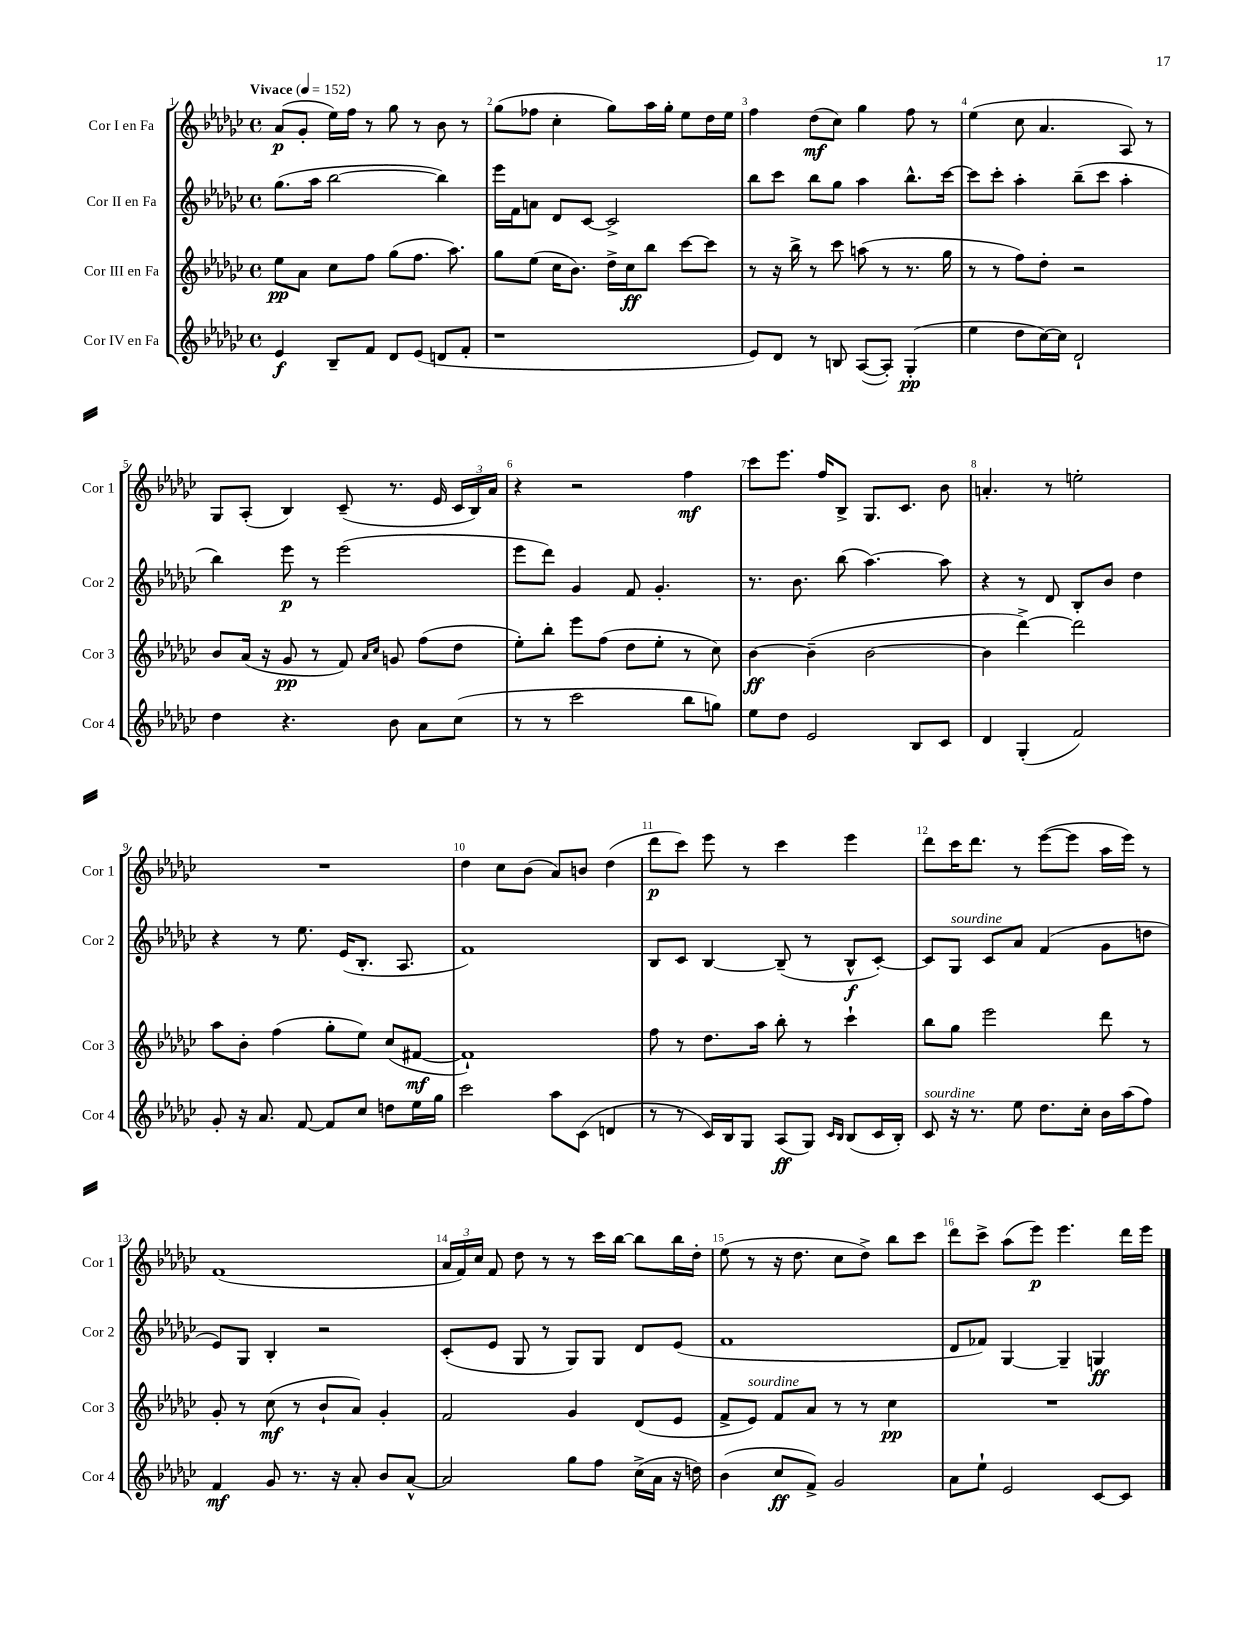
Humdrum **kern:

**kern	**kern	**kern	**kern
*staff4	*staff3	*staff2	*staff1
*clefG2	*clefG2	*clefG2	*clefG2
*k[b-e-a-d-g-c-]	*k[b-e-a-d-g-c-]	*k[b-e-a-d-g-c-]	*k[b-e-a-d-g-c-]
*M4/4	*M4/4	*M4/4	*M4/4
*met(c)	*met(c)	*met(c)	*met(c)
*MM152	*MM152	*MM152	*MM152
4e-/	8ee-\L	(8.gg-\L	(8a-/L
.	8a-\J	.	8g-'/J
.	.	16aa-\Jk	.
8B-~/L	8cc-\L	[2bb-\	16ee-\LL)
.	.	.	16ff\JJ
8f/J	8ff\J	.	8r
8d-/L	(8gg-\L	.	8gg-\
(8e-/J	8.ff\J	.	8r
8d/L	.	4bb-\])	8b-\
.	8.aa-\)	.	.
8f'/J	.	.	8r
=	=	=	=
1r	8gg-\L	16eee-\LL	(8gg-\L
.	.	16f\J	.
.	(8ee-\J	8a\J	8ff-\J
.	16cc-\LK	8d-/L	4cc-'\
.	8.b-\J)	.	.
.	.	[8c-/J	.
.	16dd-^\LL	2c-^/]	8gg-\L)
.	16cc-\J	.	.
.	8bb-\J	.	16aa-\L
.	.	.	16gg-'\JJ
.	[8ccc-\L	.	8ee-\L
.	8ccc-\]J	.	16dd-\L
.	.	.	16ee-\JJ
=	=	=	=
8e-/L)	8r	8bb-\L	4ff\
8d-/J	16r	8ccc-\J	.
.	16bb-^\	.	.
8r	8r	8bb-\L	(8dd-\L
8B/	8ccc-\	8gg-\J	8cc-\J)
([8A-/L	(8aa\	4aa-\	4gg-\
8A-'/]J)	8r	.	.
(4G-'/	8.r	8.bb-^^\L	8ff\
.	.	.	8r
.	16gg-\	[16ccc-\Jk	.
=	=	=	=
4ee-\	8r	8ccc-\]L	(4ee-\
.	8r	8ccc-'\J	.
8dd-\L	8ff\L)	4aa-'\	8cc-\
[16cc-\L)	8dd-'\J	.	4.a-/
16cc-\]JJ	.	.	.
2d-`/	2r	(8bb-~\L	.
.	.	8ccc-\J	.
.	.	4aa-'\	8A-/)
.	.	.	8r
=	=	=	=
4dd-\	8b-/L	4bb-\)	8G-/L
.	(16a-/Jk	.	(8A-'/J
.	16r	.	.
4.r	8g-/	8eee-\	4B-/)
.	8r	8r	.
.	8f/)	(2eee-\	(8c-~/
.	16qqa-/LL	.	.
.	16qqcc-/JJ	.	.
8b-\	8g/	.	8.r
8a-\L	(8ff\L	.	.
.	.	.	16e-/
(8cc-\J	8dd-\J	.	24c-/LL
.	.	.	24B-/)
.	.	.	24a-/JJ
=	=	=	=
8r	8ee-'\L)	8eee-\L	4r
8r	8bb-'\J	8ddd-\J)	.
2ccc-\	8eee-\L	4g-/	2r
.	(8ff\J	.	.
.	8dd-\L	8f/	.
.	8ee-'\J	4.g-'/	.
8bb-\L	8r	.	4ff\
8gg\J)	8cc-\)	.	.
=	=	=	=
8ee-\L	[4b-\	8.r	8ccc-\L
8dd-\J	.	.	8.eee-\J
.	.	8.b-\	.
2e-/	(4b-~\]	.	.
.	.	.	16ff/LK
.	.	(8bb-\	8B-^/J
.	[2b-\	[4.aa-\)	8.G-/L
.	.	.	8.c-/J
8B-/L	.	.	.
8c-/J	.	8aa-\]	8b-\
=	=	=	=
4d-/	4b-\]	4r	4.a'/
(4G-'/	[4ddd-^\)	8r	.
.	.	8d-/	8r
2f/)	2ddd-\]	8B-'/L	2ee'\
.	.	8b-/J	.
.	.	4dd-\	.
=	=	=	=
8g-'/	8aa-\L	4r	1r
16r	8b-'\J	.	.
8.a-/	.	.	.
.	(4ff\	8r	.
[8f/	.	8.ee-\	.
8f/]L	8gg-'\L	.	.
.	.	(16e-/LK	.
8cc-/J	8ee-\J)	8.B-'/J	.
8dd\L	(8cc-/L	.	.
.	.	8.A-/	.
16ee-\L	[8f#/J	.	.
16gg-\JJ	.	.	.
=	=	=	=
2ccc-\	1f#`])	1f)	4dd-\
.	.	.	8cc-\L
.	.	.	(8b-\J
8aa-\L	.	.	8a-/L)
(8c-\J	.	.	8b/J
4d/	.	.	(4dd-\
=	=	=	=
8r	8ff\	8B-/L	8ddd-\L
8r	8r	8c-/J	8ccc-\J)
16c-/LL)	8.dd-\L	[4B-/	8eee-\
16B-/J	.	.	.
8G-/J	.	.	8r
.	16aa-\Jk	.	.
(8A-/L	8bb-'\	(8B-~/]	4ccc-\
8G-/J)	8r	8r	.
16qqc-/LL	.	.	.
16qqB-/JJ	.	.	.
(8B-/L	4ccc-`\	8B-^^/L	4eee-\
16c-/L	.	[8c-'/J)	.
16B-'/JJ)	.	.	.
=	=	=	=
8c-/	8bb-\L	8c-/]L	8ddd-\L
16r	8gg-\J	8G-/J	16ccc-\K
8.r	.	.	8.ddd-\J
.	2eee-\	8c-/L	.
8ee-\	.	8a-/J	8r
8.dd-\L	.	(4f/	([8eee-\L
.	.	.	8eee-\]J
16cc-'\Jk	.	.	.
16b-\LL	8ddd-\	8g-\L	16aa-\LL
(16aa-\J	.	.	16eee-\JJ)
8ff\J)	8r	8dd\J	8r
=	=	=	=
4f/	8g-'/	8e-/L)	(1f
.	8r	8G-/J	.
8g-/	(8cc-\	4B-'/	.
8.r	8r	.	.
.	8b-`/L	2r	.
16r	.	.	.
8a-'/	8a-/J)	.	.
8b-/L	4g-'/	.	.
[8a-^^/J	.	.	.
=	=	=	=
2a-/]	2f/	(8c-'/L	24a-/LL
.	.	.	24f/)
.	.	.	24cc-/JJ
.	.	8e-/J	8f/
.	.	8G-/	8dd-\
.	.	8r	8r
8gg-\L	4g-/	8G-/L)	8r
8ff\J	.	8G-/J	16ccc-\LL
.	.	.	[16bb-\JJ
(16cc-^\LL	(8d-/L	8d-/L	8bb-\]L
16a-\JJ	.	.	.
16r	8e-/J	(8e-/J	16bb-\L
16dd\)	.	.	16dd-'\JJ
=	=	=	=
(4b-\	8f^/L	1f	(8ee-\
.	8e-/J)	.	8r
8cc-/L	8f/L	.	16r
.	.	.	8.dd-\
8f^/J)	8a-/J	.	.
2g-/	8r	.	8cc-\L
.	8r	.	8dd-^\J)
.	4cc-\	.	8bb-\L
.	.	.	8ccc-\J
=	=	=	=
8a-\L	1r	8d-/L	8ddd-\L
8ee-`\J	.	8f-/J)	8ccc-^\J
2e-/	.	[4G-/	(8aa-\L
.	.	.	8eee-\J)
.	.	4G-~/]	4.eee-\
[8c-/L	.	4G/	.
8c-/]J	.	.	16ddd-\LL
.	.	.	16eee-\JJ
==	==	==	==
*-	*-	*-	*-
